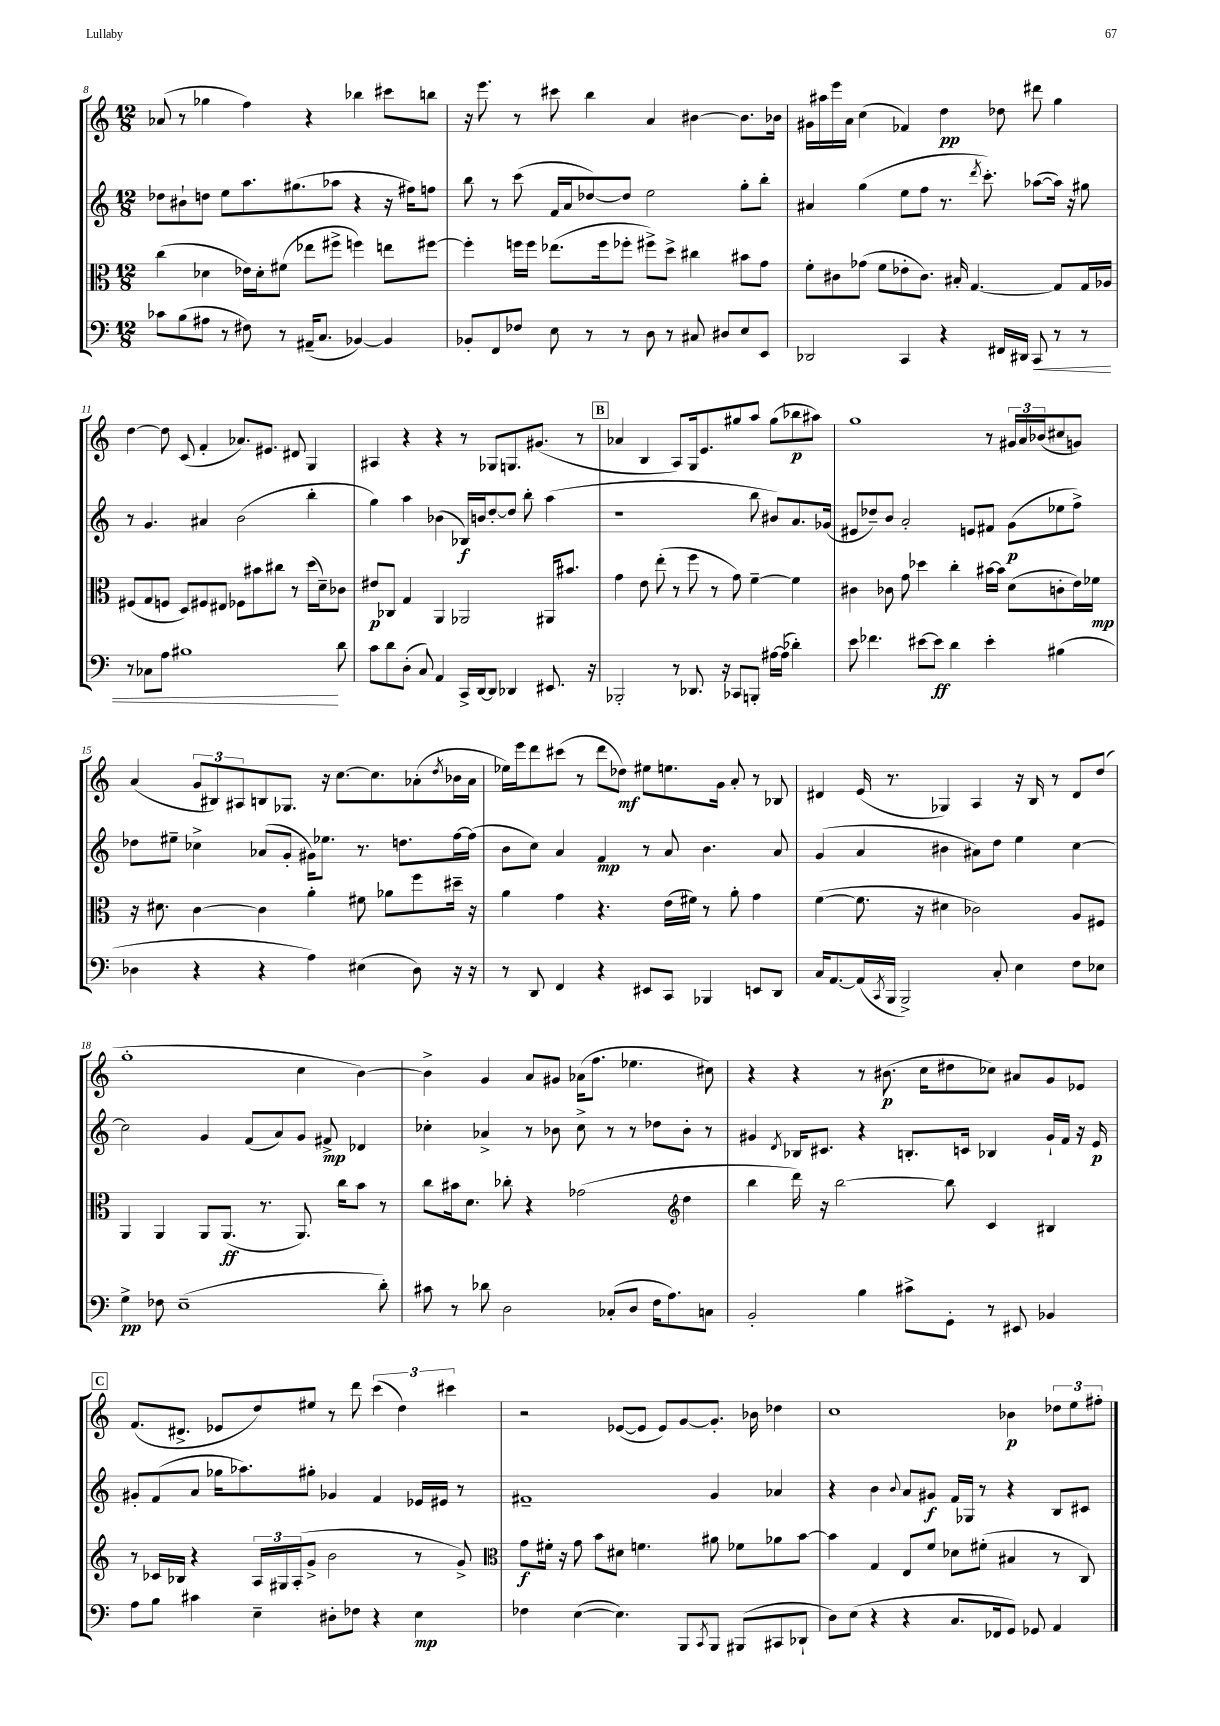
<<
\new StaffGroup <<
\new Staff = "s0" {
    \clef treble \key c \major \numericTimeSignature \time 12/8
    aes'8( r8 ges''4 f''4) r4 bes''4 cis'''8 b''8 |
    r16 e'''8. r8 cis'''8 b''4 a'4 bis'4~ bis'8. bes'16 |
    gis'16 ais''16 e'''16 a'16 c''4( fes'4) d''4\pp des''8 dis'''8 g''4 |
    d''4~ d''8 c'8( f'4-. aes'8.) eis'8. dis'8 g4 |
    ais4 r4 r4 r8 ges8 g8. gis'8.( r8 |
    \mark \markup { \box "B" } aes'4 b4 a8) g16 e'8. gis''8 a''8 gis''8( bes''8\p ais''8) |
    g''1 r8 \tuplet 3/2 { gis'16 a'16 bes'16( } cis''8 g'8) |
    a'4( \tuplet 3/2 { g'8 bis8) ais8 } b8 ges8. r16 c''8.~ c''8. aes'8-.( \acciaccatura { d''8 } bes'16 aes'16 |
    ees''16) e'''16 d'''8 cis'''8( r8 d'''8 des''8\mf) eis''8 e''8. g'16 a'8-. r8 bes8 |
    dis'4 e'16( r8. ges4) a4 r16 b16 r8 dis'8 d''8( |
    g''1-. c''4 b'4~) |
    b'4-> g'4 a'8 gis'8 aes'16( f''8. ees''4. cis''8) |
    r4 r4 r8 bis'8.\p( c''16 dis''8 ces''8) ais'8 g'8 ees'8 |
    \mark \markup { \box "C" } f'8.( dis'8.-> ees'8 d''8) eis''8 r8 d'''8 \tuplet 3/2 { c'''4( d''4) cis'''4 } |
    r2 ees'8~( ees'8 ees'8) g'8~ g'8.-. bes'16 des''4 |
    c''1 bes'4\p \tuplet 3/2 { des''8 e''8 fis''8-. } \bar "|." |
}
\new Staff = "s1" {
    \clef treble \key c \major \numericTimeSignature \time 12/8
    des''8 bis'8-! d''8 e''8 a''8. gis''8.( aes''8 r4 r16 fis''16) f''8 |
    b''8 r8 c'''8( f'16 a'16 des''8~) des''8 e''2 g''8-. b''8-. |
    ais'4 g''4( e''8 f''8 r8. \acciaccatura { d'''8 } c'''8.-.) aes''8~( aes''16) r16 gis''8 |
    r8 g'4. ais'4 b'2( b''4-. |
    g''4) a''4 bes'4( bes16\f) b'16 d''8~-. d''8 b''8-. a''4( |
    \mark \markup { \box "B" } r1 b''8 bis'8) a'8. ges'16( |
    eis'8 des''8--) b'8 a'2-. e'8 fis'8 g'8\p( ees''8 f''8->) |
    des''8 eis''8-- ces''4-> aes'8( g'8-. gis'16) ees''8. r8. d''8. f''16~ f''16( |
    b'8 c''8) a'4 f'4\mp r8 a'8 b'4. a'8 |
    g'4( a'4 bis'4 ais'8) d''8 e''4 c''4~ |
    c''2 g'4 f'8( a'8) g'8 fis'8->\mp des'4 |
    ces''4-. aes'4-> r8 bes'8 ces''8-> r8 r8 des''8 bes'8-. r8 |
    gis'4 \acciaccatura { d'8 } bes16 cis'8. r4 b8.-. c'16 bes4 gis'16-! f'16 r16 e'16\p |
    \mark \markup { \box "C" } gis'8-. f'8( a'8 ges''16 aes''8.) gis''8-. ges'4 f'4 ees'16 eis'16 r8 |
    fis'1-- g'4 aes'4 |
    r4 b'4 \appoggiatura { b'8 } a'8 gis'8\f f'16 ges16 r8 r4 b8 cis'8 \bar "|." |
}
\new Staff = "s2" {
    \clef alto \key c \major \numericTimeSignature \time 12/8
    c''4( des'4 ees'16) des'16-. fis'8( ees''8 fis''8-> f''4) e''8 fis''8~ |
    fis''4-. f''16 f''16 ees''8.( f''16 fes''8-. fis''8->) d''8-> cis''4 bis'8 g'8 |
    f'8-. cis'8 ges'8( f'8 ees'8-. cis'8.) bis16-. g4.~ g8 g16 aes16 |
    fis8( g8 f8 d8) fis8 eis8 fes8 bis'8 cis''8 r8 d''16( d'16--) ces'8 |
    eis'8\p ces8 g4 a,4 aes,2 ais,16 bis'8. |
    \mark \markup { \box "B" } g'4 e'8 e''8-.( r8 f''8 r8 g'8) f'4~-- f'4 |
    cis'4 ces'8 g'8 des''4 c''4-. bis'16~ bis'16 d'8( c'8-. e'16) fes'16\mp |
    r16 dis'8. c'4~ c'4 a'4-. fis'8 aes'8 f''8 dis''16-- r16 |
    a'4 g'4 r4. e'16( fis'16) r8 a'8-. g'4 |
    f'4~( f'8. r16 dis'4 ces'2) a8 fis8 |
    a,4 a,4 a,8 a,8.\ff( r8. a,8.) c''16 b'8 r8 |
    c''8 bis'16 d'8. ces''8-. r4 ges'2( \clef treble d''4 |
    b''4 d'''16) r16 b''2~ b''8 c'4 bis4 |
    \mark \markup { \box "C" } r8 ces'16 bes16 r4 \tuplet 3/2 { a16 gis16 a16-.( } g'8-> b'2 r8 g'8->) |
    \clef alto g'8\f fis'16-. r16 g'8 b'8 dis'8 f'4. ais'8 fes'8 aes'8 b'8~ |
    b'4 g4 e8 f'8 des'8 fis'8-.( bis4 r8 c8) \bar "|." |
}
\new Staff = "s3" {
    \clef bass \key c \major \numericTimeSignature \time 12/8
    ces'8 b8( ais8 r8 fis8) r8 ais,16--( c8. bes,4~) bes,4 |
    bes,8-. f,8 fes8 e8 r8 r8 d8 r8 cis8 dis8 e8 e,8 |
    des,2 c,4 r4 fis,16 dis,16 c,8\< r8 r8 |
    r8 ces8 a8 bis1\! d'8 |
    c'8 d'8 d8-.( c8) a,4 c,16-> d,16~ d,8 des,4 eis,8. r16 |
    \mark \markup { \box "B" } bes,,2-. r8 des,8. r16 ces,8 b,,8-. ais16~ ais16( des'4-.) |
    e'8 fes'4. eis'8~ eis'8\ff d'4 eis'4-. bis4( |
    des4 r4 r4 a4) eis4( des8) r16 r16 |
    r8 d,8 f,4 r4 eis,8 c,8 bes,,4 e,8 d,8 |
    c16 a,8.~ a,16( \acciaccatura { c,8 } b,,16 b,,2->) c8-. e4 f8 ees8 |
    g4->\pp fes8 e1--( d'8-.) |
    cis'8 r8 des'8 d2 ces8-.( d8 f16 a8.) c8 |
    b,2-. b4 cis'8-> g,8-. r8 eis,8 bes,4 |
    \mark \markup { \box "C" } a8 b8 cis'4 e4-- dis8-. fes8 r4 e4\mp |
    fes4 e4~( e4.) b,,8 \acciaccatura { c,8 } b,,8 bis,,8( cis,8 des,8-! |
    d8) e8( r4 r4 c8. fes,16 g,8) ges,8 a,4 \bar "|." |
}
>>
>>
\layout { \context { \Score currentBarNumber = #8 } }
